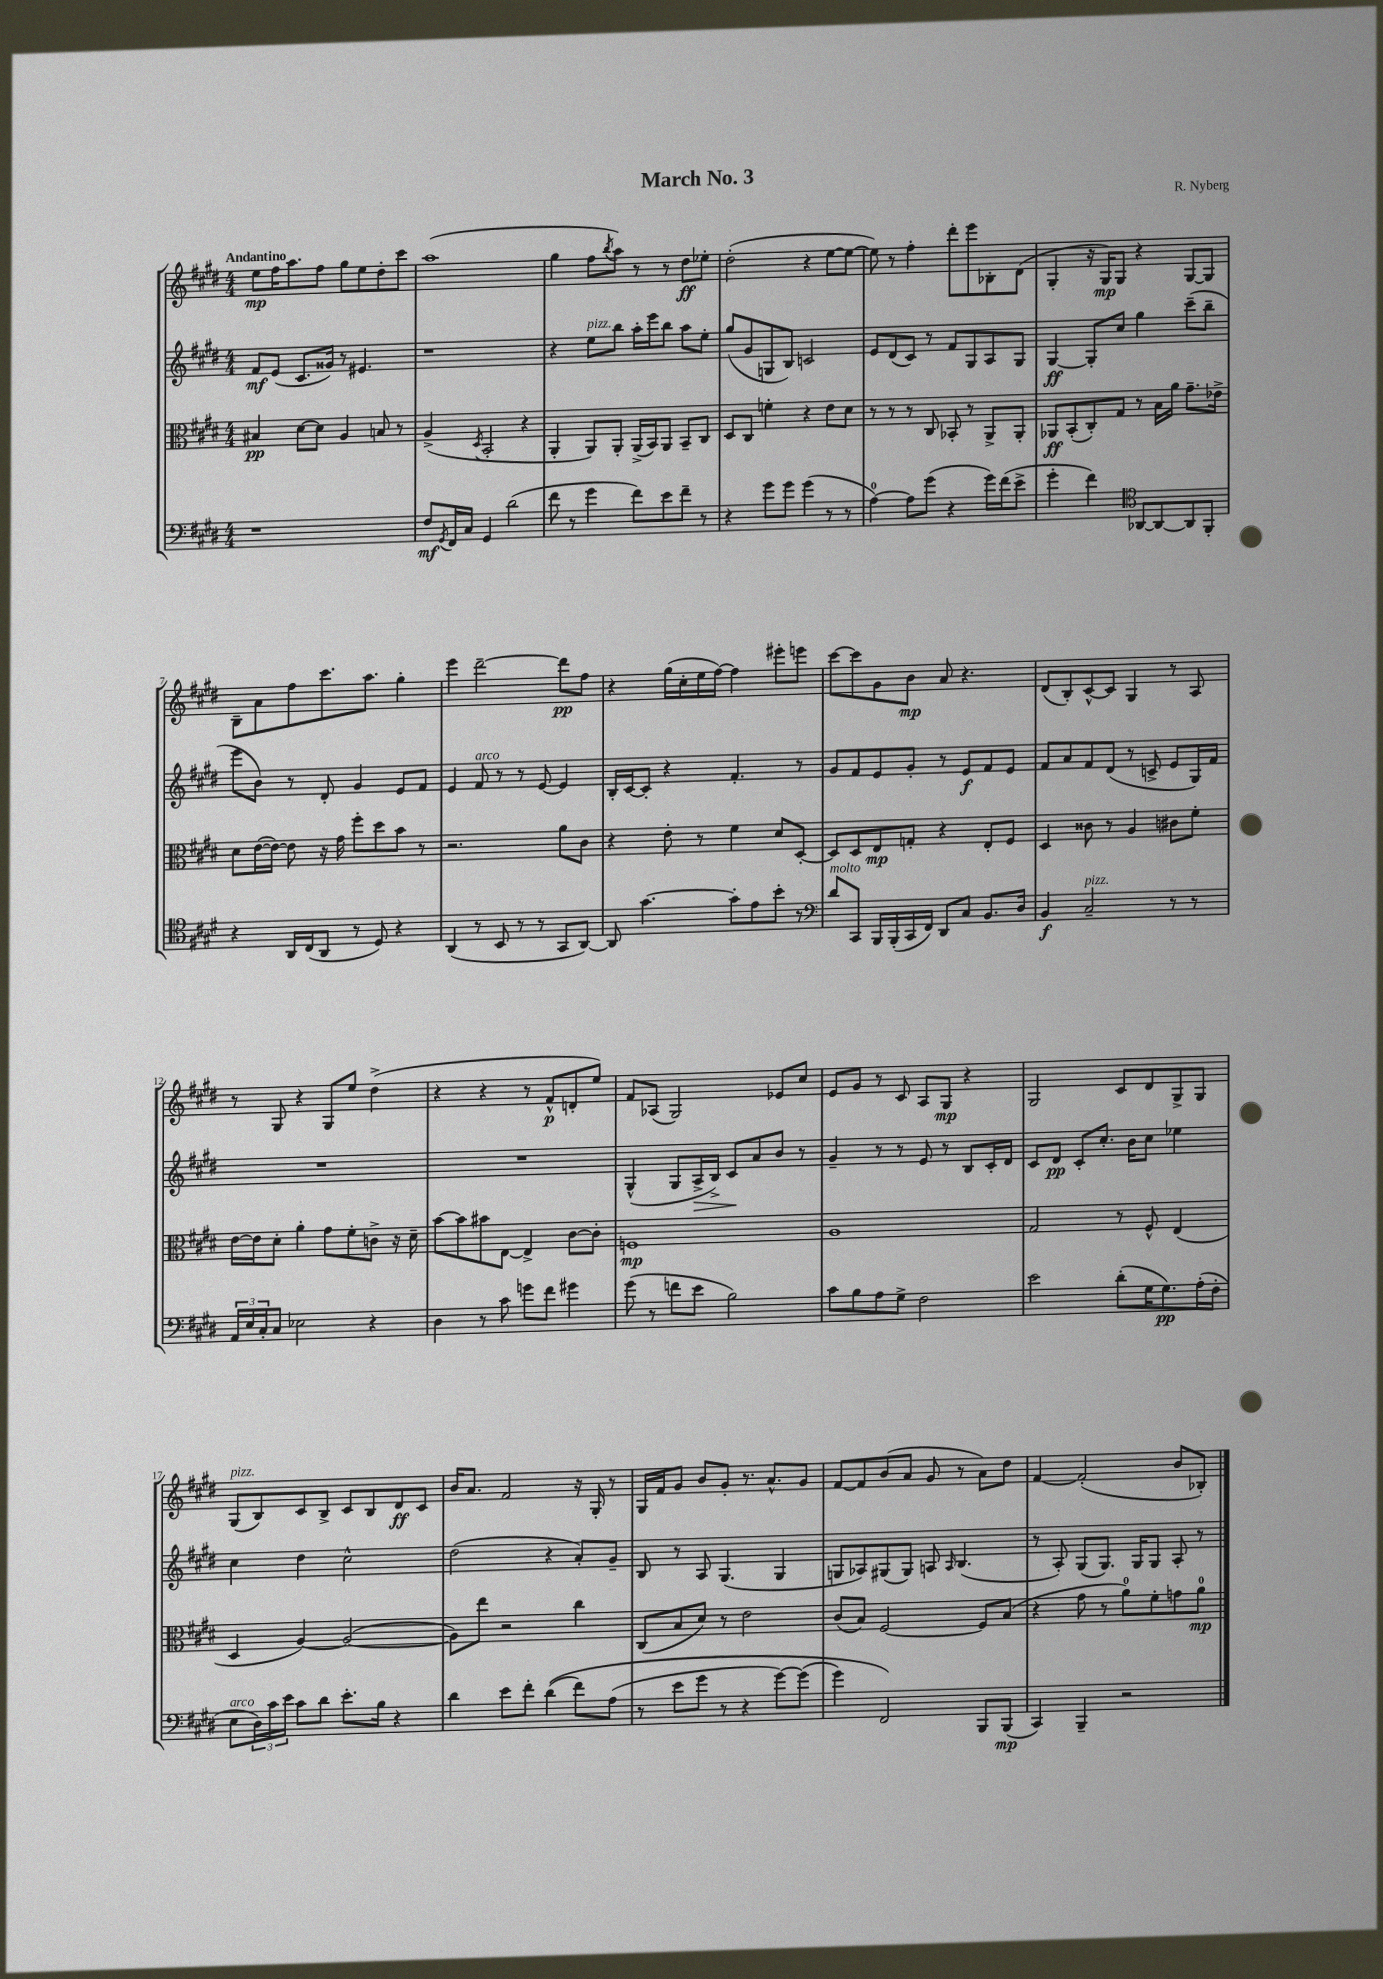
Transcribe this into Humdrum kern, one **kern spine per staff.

**kern	**dynam	**kern	**dynam	**kern	**dynam	**kern	**dynam
*part4	*part4	*part3	*part3	*part2	*part2	*part1	*part1
*staff4	*staff4	*staff3	*staff3	*staff2	*staff2	*staff1	*staff1
*clefF4	*	*clefC3	*	*clefG2	*	*clefG2	*
*k[f#c#g#d#]	*	*k[f#c#g#d#]	*	*k[f#c#g#d#]	*	*k[f#c#g#d#]	*
*M4/4	*	*M4/4	*	*M4/4	*	*M4/4	*
=1	=1	=1	=1	=1	=1	=1	=1
!	!	!	!	!	!	!LO:TX:a:B:t=Andantino	!
1r	.	4B#X/	pp	8f#/L	mf	8ee\L	mp
.	.	.	.	(8e/J	.	16ff#\K	.
.	.	.	.	.	.	8.aa\	.
.	.	[8d#\L	.	8.c#/L	.	.	.
.	.	8d#\J]	.	.	.	8ff#\J	.
.	.	.	.	16g##X/Jk)	.	.	.
.	.	4A/	.	8r	.	8gg#\L	.
.	.	.	.	4.e#X/	.	8ee\	.
.	.	8Bn/	.	.	.	8dd#'\	.
.	.	8r	.	.	.	8ccc#\J	.
=2	=2	=2	=2	=2	=2	=2	=2
8F#/L	mf	(4A^/	.	1r	.	(1aa	.
8qGG#/	.	.	.	.	.	.	.
16FF#/L	.	.	.	.	.	.	.
16C#/JJ	.	.	.	.	.	.	.
.	.	8qD#/	.	.	.	.	.
4GG#/	.	2BB'/	.	.	.	.	.
(2d#\	.	.	.	.	.	.	.
.	.	4r	.	.	.	.	.
=3	=3	=3	=3	=3	=3	=3	=3
8f#\	.	4AA'/	.	4r	.	4gg#\	.
8r	.	.	.	.	.	.	.
!	!	!	!	!LO:TX:a:i:t=pizz.	!	!	!
4g#\	.	8AA/L)	.	8ee\L	.	8ff#\L	.
.	.	.	.	.	.	8qbb/	.
.	.	8AA'/J	.	8bb\J	.	8aa\J)	.
8f#\L)	.	(16AA^/LL	.	16aa'\LL	.	8r	.
.	.	16BB/J)	.	16eee\J	.	.	.
8e\	.	8AA/J	.	8bb\J	.	8r	.
8f#~\J	.	8BB~/L	.	8aa\L	.	8dd#\L	ff
8r	.	8C#/J	.	8ee'\J	.	8ee-X'\J	.
=4	=4	=4	=4	=4	=4	=4	=4
4r	.	8D#/L	.	(8gg#/L	.	(2dd#'\	.
.	.	8C#/J	.	8g#/	.	.	.
8g#\L	.	4fn'\	.	8Gn/	.	.	.
8g#\J	.	.	.	8B/J)	.	.	.
(4g#\	.	4r	.	2cn/	.	4r	.
8r	.	8e\L	.	.	.	[8ee\L	.
8r	.	8d#\J	.	.	.	8ee\J_	.
=5	=5	=5	=5	=5	=5	=5	=5
[4A\)	.	8r	.	8e/L	.	8ee\])	.
.	.	8r	.	(8d#/	.	8r	.
8A\L]	.	8r	.	8c#/J)	.	4ff#'\	.
(8g#\J	.	8C#/	.	8r	.	.	.
4r	.	8BB-X'/	.	8f#/L	.	8ddd#'\L	.
.	.	8r	.	8G#/	.	8eee\	.
16g#\LL)	.	8AA^/L	.	8A/	.	8B-X'\	.
(16f#\J	.	.	.	.	.	.	.
8e^\J	.	8AA'/J	.	8G#/J	.	(8d#\J	.
=6	=6	=6	=6	=6	=6	=6	=6
4g#'\	.	8AA-X/L	ff	[4G#/	ff	4G#'/	.
.	.	(8BB'/	.	.	.	.	.
4f#\)	.	8C#'/)	.	8G#'/L]	.	16r	.
.	.	.	.	.	.	16G#/KL)	mp
.	.	8G#/J	.	8cc#/J	.	8G#/J	.
*clefC4	*	*	*	*	*	*	*
[8AA-X/L	.	8r	.	4gg#\	.	4r	.
8AA-/_	.	16B\LL	.	.	.	.	.
.	.	16a\JJ	.	.	.	.	.
8AA-/]	.	8.g#~\L	.	(8ccc#~\L	.	[8G#/L	.
8FF#'/J	.	.	.	8bb~\J	.	8G#/J]	.
.	.	16e-X^\Jk	.	.	.	.	.
!!LO:LB:g=z
=7	=7	=7	=7	=7	=7	=7	=7
4r	.	8d#\L	.	8eee\L	.	8B~\L	.
.	.	([16e\L	.	8b\J)	.	8a\	.
.	.	16e\JJ_)	.	.	.	.	.
16AA/LL	.	8e\]	.	8r	.	8ff#\	.
(16C#/J	.	.	.	.	.	.	.
8AA/J	.	16r	.	8d#'/	.	8.ccc#\	.
.	.	16g#\	.	.	.	.	.
8r	.	8ff#'\L	.	4g#/	.	.	.
.	.	.	.	.	.	8.aa\J	.
8D#/)	.	8dd#\	.	.	.	.	.
4r	.	8b\J	.	8e/L	.	4gg#'\	.
.	.	8r	.	8f#/J	.	.	.
=8	=8	=8	=8	=8	=8	=8	=8
(4AA/	.	2.r	.	4e/	.	4eee\	.
!	!	!	!	!LO:TX:a:i:t=arco	!	!	!
8r	.	.	.	8f#/	.	[2ddd#~\	.
8BB/	.	.	.	8r	.	.	.
8r	.	.	.	8r	.	.	.
8r	.	.	.	[8e/	.	.	.
8GG#/L	.	8a\L	.	4e/]	.	8ddd#\L]	pp
[8AA/J)	.	8c#\J	.	.	.	8ff#\J	.
=9	=9	=9	=9	=9	=9	=9	=9
8AA/]	.	4r	.	16B'/LL	.	4r	.
.	.	.	.	[16c#/J	.	.	.
[4.g#\	.	.	.	8c#'/J]	.	.	.
.	.	8e'\	.	4r	.	(16gg#\LL	.
.	.	.	.	.	.	16cc#'\	.
.	.	8r	.	.	.	16ee\	.
.	.	.	.	.	.	[16ff#\JJ)	.
8g#'\L]	.	4f#\	.	4.f#'/	.	4ff#\]	.
8e\	.	.	.	.	.	.	.
8b'\J	.	8d#/L	.	.	.	8eee#X'\L	.
8r	.	[8D#'/J	.	8r	.	8eeen\J	.
=10	=10	=10	=10	=10	=10	=10	=10
*clefF4	*	*	*	*	*	*	*
!LO:TX:a:i:t=molto	!	!	!	!	!	!	!
8d#/L	.	8D#/L]	.	8g#/L	.	[8ccc#\L	.
8CC#/J	.	8D#/	.	8f#/	.	8ccc#\]	.
16BBB/LL	.	8E/	mp	8e/	.	8g#\	.
(16BBB'/	.	.	.	.	.	.	.
16CC#/	.	8Gn'/J	.	8g#'/J	.	8b\J	mp
16FF#/JJ)	.	.	.	.	.	.	.
8DD#/L	.	4r	.	8r	.	8a/	.
8C#/J	.	.	.	8e/L	f	4.r	.
8.BB/L	.	8E'/L	.	8f#/	.	.	.
.	.	8F#/J	.	8e/J	.	.	.
16D#/Jk	.	.	.	.	.	.	.
=11	=11	=11	=11	=11	=11	=11	=11
4BB/	f	4D#/	.	8f#/L	.	(8d#/L	.
.	.	.	.	8a/	.	8B'/)	.
!LO:TX:a:i:t=pizz.	!	!	!	!	!	!	!
2C#~/	.	8c##X\	.	8f#/	.	[8c#^^/	.
.	.	8r	.	(8d#/J	.	8c#/J]	.
.	.	4A/	.	8r	.	4G#/	.
.	.	.	.	8cn^/	.	.	.
8r	.	8c#X\L	.	8e/L	.	8r	.
8r	.	8f#'\J	.	16G#/L)	.	8A/	.
.	.	.	.	16f#/JJ	.	.	.
!!LO:LB:g=z
=12	=12	=12	=12	=12	=12	=12	=12
24AA/LL	.	[16e\LL	.	1r	.	8r	.
24E/	.	.	.	.	.	.	.
.	.	16e\J]	.	.	.	.	.
24C#'/J	.	.	.	.	.	.	.
8C#/J	.	8d#'\J	.	.	.	8G#/	.
2E-X\	.	4a'\	.	.	.	4r	.
.	.	8g#\L	.	.	.	8G#/L	.
.	.	8f#'\	.	.	.	8ee/J	.
4r	.	8cn^\J	.	.	.	(4dd#^\	.
.	.	16r	.	.	.	.	.
.	.	16d#~\	.	.	.	.	.
=13	=13	=13	=13	=13	=13	=13	=13
4D#\	.	[8b\L	.	1r	.	4r	.
.	.	8b\]	.	.	.	.	.
8r	.	8b#X\	.	.	.	4r	.
8c#\	.	[8E\J	.	.	.	.	.
8gn\L	.	4E^/]	.	.	.	8r	.
8f#\J	.	.	.	.	.	8f#^^/L	p
4g#X\	.	[8c#\L	.	.	.	8dn'/	.
.	.	8c#'\J]	.	.	.	8ee/J)	.
=14	=14	=14	=14	=14	=14	=14	=14
(8g#\	.	1Fn	mp	(4G#^^/	.	8f#/L	.
8r	.	.	.	.	.	(8A-X/J	.
8fn\L	.	.	.	8G#/L	.	2G#/)	.
!	!	!	!	!	!LO:HP:b	!	!
8e\J	.	.	.	16A^/L	>	.	.
.	.	.	.	16B^/JJ)	.	.	.
2B\)	.	.	.	8c#/L	.	.	.
.	.	.	.	8a/	]	.	.
.	.	.	.	8b/J	.	8e-X/L	.
.	.	.	.	8r	.	8cc#/J	.
=15	=15	=15	=15	=15	=15	=15	=15
8c#\L	.	1A	.	4g#~/	.	8e/L	.
8B\	.	.	.	.	.	8g#/J	.
8A\	.	.	.	8r	.	8r	.
8G#^\J	.	.	.	8r	.	8c#/	.
2F#\	.	.	.	8e/	.	8A/L	.
.	.	.	.	8r	.	8G#/J	mp
.	.	.	.	8B/L	.	4r	.
.	.	.	.	16c#'/L	.	.	.
.	.	.	.	16d#/JJ	.	.	.
=16	=16	=16	=16	=16	=16	=16	=16
2e\	.	2G#/	.	8c#/L	.	2G#/	.
.	.	.	.	8d#/J	pp	.	.
.	.	.	.	8c#'/L	.	.	.
.	.	.	.	8.cc#'/J	.	.	.
(8d#'\L	.	8r	.	.	.	8c#/L	.
.	.	.	.	16b\KL	.	.	.
16G#\K	.	8F#^^/	.	8cc#\J	.	8d#/	.
8.G#\)	pp	.	.	.	.	.	.
.	.	(4E/	.	4ee-X\	.	8G#^/	.
(16A'\L	.	.	.	.	.	8G#/J	.
16F#'\JJ	.	.	.	.	.	.	.
!!LO:LB:g=z
=17	=17	=17	=17	=17	=17	=17	=17
!	!	!	!	!	!	!LO:TX:a:i:t=pizz.	!
!LO:TX:a:i:t=arco	!	!	!	!	!	!	!
8E\L	.	4D#/	.	4cc#\	.	(8G#/L	.
24D#\L)	.	.	.	.	.	8B/)	.
24c#\	.	.	.	.	.	.	.
24e\JJ	.	.	.	.	.	.	.
8c#\L	.	[4A/)	.	4dd#\	.	8c#/	.
8d#\J	.	.	.	.	.	8B^/J	.
8.e'\L	.	(2A/_	.	2cc#^^\	.	8c#/L	.
.	.	.	.	.	.	8B/	.
16B\Jk	.	.	.	.	.	.	.
4r	.	.	.	.	.	8d#/	ff
.	.	.	.	.	.	8c#/J	.
=18	=18	=18	=18	=18	=18	=18	=18
4d#\	.	8A\L])	.	(2dd#\	.	16b/KL	.
.	.	.	.	.	.	8.a/J	.
.	.	8ee\J	.	.	.	.	.
8e\L	.	2r	.	.	.	2f#/	.
8f#'\J	.	.	.	.	.	.	.
((4d#\	.	.	.	4r	.	.	.
8f#\L)	.	4cc#\	.	8a'/L)	.	16r	.
.	.	.	.	.	.	16G#'/	.
(8A\J	.	.	.	8g#~/J	.	8r	.
=19	=19	=19	=19	=19	=19	=19	=19
8r	.	(8C#/L	.	8B/	.	16G#/LL	.
.	.	.	.	.	.	16f#/J	.
8e\L	.	8B/	.	8r	.	8g#/J	.
8g#\J	.	8d#/J)	.	8A/	.	8b/L	.
8r	.	8r	.	(4.G#/	.	8g#'/J	.
4r	.	2e\	.	.	.	8.r	.
.	.	.	.	.	.	8.a^^/L	.
[8g#\L)	.	.	.	4G#/	.	.	.
(8g#\J]	.	.	.	.	.	8g#/J	.
=20	=20	=20	=20	=20	=20	=20	=20
4g#\)	.	(8c#/L	.	8Gn/L	.	[8f#/L	.
.	.	8B/J)	.	8A-X/)	.	8f#/]	.
2FF#/)	.	[2F#/	.	(8G#X/	.	(8b/	.
.	.	.	.	8G#/J)	.	8a/J	.
.	.	.	.	8An/	.	8g#/	.
.	.	.	.	16qqA/	.	.	.
.	.	.	.	(4.B/	.	8r	.
8BBB/L	.	8F#/L]	.	.	.	8a\L)	.
(8BBB/J	mp	(8B/J	.	.	.	8dd#\J	.
=21	=21	=21	=21	=21	=21	=21	=21
4CC#/)	.	4r	.	8r	.	[4f#/	.
.	.	.	.	8A'/)	.	.	.
4BBB~/	.	8g#\	.	(8G#/L	.	(2f#'/]	.
.	.	8r	.	8.G#/J)	.	.	.
2r	.	8a\L)	.	.	.	.	.
.	.	.	.	16G#/KL	.	.	.
.	.	8f#'\	.	8G#/J	.	.	.
.	.	8gn\	.	8A'/	.	8b/L	.
.	.	8a\J	mp	8r	.	8B-X'/J)	.
==	==	==	==	==	==	==	==
*-	*-	*-	*-	*-	*-	*-	*-
